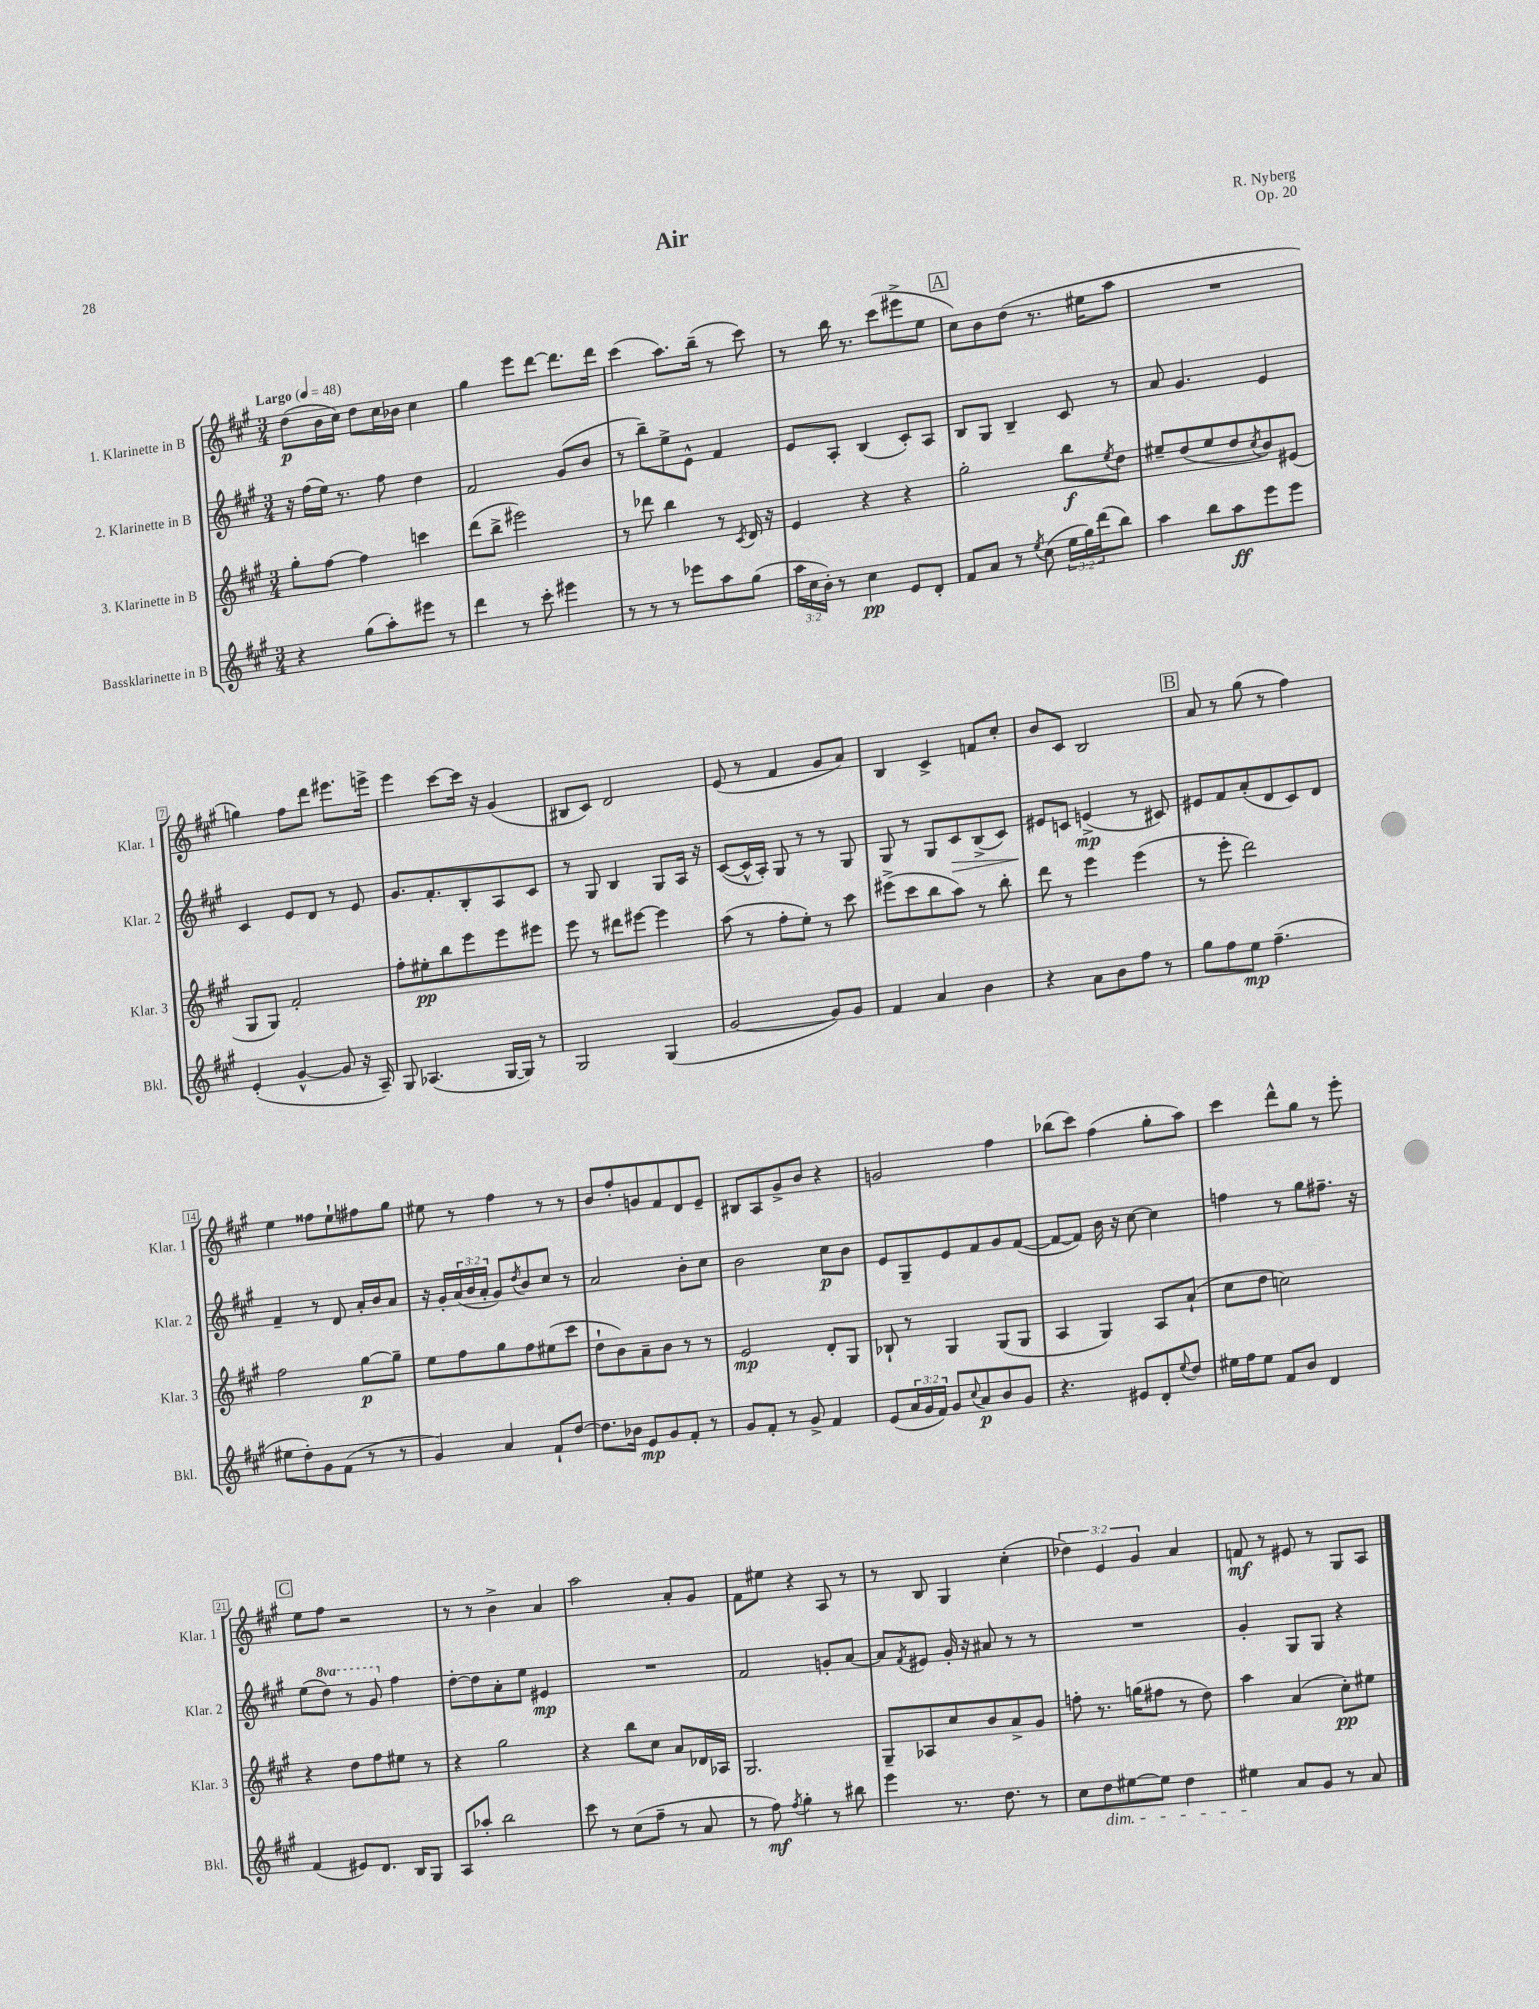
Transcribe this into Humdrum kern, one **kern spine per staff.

**kern	**kern	**kern	**kern
*staff4	*staff3	*staff2	*staff1
*clefG2	*clefG2	*clefG2	*clefG2
*k[f#c#g#]	*k[f#c#g#]	*k[f#c#g#]	*k[f#c#g#]
*M3/4	*M3/4	*M3/4	*M3/4
*MM48	*MM48	*MM48	*MM48
4r	8gg#'	16r	(8dd
.	.	(16ff#	.
.	[8ff#	16ee)	16b
.	.	8.r	16cc#)
(8gg#	4ff#]	.	8dd
8aa')	.	8ff#	16cc#
.	.	.	16b-
8eee#	4ccc	4dd	4cc#
8r	.	.	.
=	=	=	=
4ddd	(8ddd	2f#	4gg#
.	8bb^	.	.
8r	2eee#)	.	8eee
8ccc#'	.	.	[8ddd
4eee#	.	(8g#	8.ddd]
.	.	8b	.
.	.	.	16ddd
=	=	=	=
8r	8r	8r	(4ccc#
8r	8ddd-	8bb~)	.
8r	4bb	8ee^	8.aa)
8eee-	.	8e^^	.
.	.	.	(16bb~
8aa	8r	4f#	8r
.	8qc#	.	.
(8gg#	16d	.	8ccc#)
.	16r	.	.
=	=	=	=
24aa	4e	8e	8r
24cc#	.	.	.
24b')	.	.	.
8r	.	8A'	16bb
.	.	.	8.r
4cc#	4r	(4B	.
.	.	.	(8ccc#
8e	4r	8c#')	8eee#^
8d'	.	8A	8ee
=	=	=	=
8f#	2gg#'	8B	8cc#)
8a	.	8G#	8b
8r	.	4B~	(8dd
8qee	.	.	.
(8cc#	.	.	8.r
24ee	8bb	8c#	.
24gg#)	.	.	.
.	.	.	16ee#
(24ddd	.	.	.
.	8qee	.	.
8bb)	8dd	8r	8aa
=	=	=	=
4aa	8ee#~	8a	2.r
.	(8dd	4.g#	.
8bb	8ee#	.	.
8aa	8dd	.	.
.	8qcc#	.	.
8eee	8b)	4e	.
8eee	(8e#	.	.
=	=	=	=
(4e'	8G#	4c#	4gg)
.	8G#)	.	.
[4g#^^	2f#'	8e	8ff#
.	.	8d	8ddd
8g#]	.	8r	8.eee#
16r	.	8e	.
16A~)	.	.	16eee^
=	=	=	=
8G#	8ff#'	8.g#	4eee
(4.A-	8ee#'	.	.
.	.	8.f#'	.
.	8bb	.	[8ccc#
.	8eee	8B'	16ccc#]
.	.	.	16r
[16G#	8eee	8A	(4g#
16G#])	.	.	.
8r	8eee#	8c#	.
=	=	=	=
2G#	8eee	8r	8B#
.	8r	8G#	8c#)
.	8ddd#	4B	2d
.	[8eee#	.	.
(4G#	4eee#]	8G#	.
.	.	16A	.
.	.	16r	.
=	=	=	=
[2g#	(8aa	([8c#	(8e
.	8r	16c#^^]	8r
.	.	16A')	.
.	8ff#'	8G#	4f#
.	8ee')	8r	.
8g#])	8r	8r	8g#
8g#	8ccc#	8G#	8a)
=	=	=	=
4f#	(8eee#^	8G#	4B
.	8ccc#	8r	.
4a	8bb	8G#	4c#^
.	8aa)	8c#	.
4b	8r	(8B^	8f
.	8bb'	8c#)	8cc#'
=	=	=	=
4r	8ddd	8e#	8b
.	8r	8c	8c#
8a	4eee	(4e^	2B
8b	.	.	.
8ff#	(4eee	8r	.
8r	.	8c#)	.
=	=	=	=
8gg#	8r	8e#	8a
8ff#	8eee'	8f#	8r
8ee	2ddd)	(8a'	(8gg#
(4.ff#~	.	8d	8r
.	.	8c#)	4ff#)
.	.	8d	.
=	=	=	=
8ee#	2ff#	4f#~	4ee
8dd')	.	.	.
8g#	.	8r	8ff##
(8f#	.	8d	8ee`
8r	[8gg#	16a'	8ff#
.	.	16b	.
8r	8gg#~]	8a	8gg#
=	=	=	=
4g#)	8ee	16r	8ee#
.	.	16g#'	.
.	8ff#	(24a	8r
.	.	24b	.
.	.	24a'	.
4a	8gg#	8g#)	4ff#
.	.	8qdd	.
.	8ff#	8b	.
8f#`	(8ee#	8cc#	8r
[8dd	8ccc#	8r	8r
=	=	=	=
8.dd]	8dd`	2a	8b
.	8b)	.	8ff#'
16b-	.	.	.
8e	8a~	.	8g
8g#	8b	.	8f#
8f#'	8r	8b'	8d
8r	8r	8cc#	8e~
=	=	=	=
8g#	2e	2b	8B#
8f#'	.	.	8A
8r	.	.	8g#^
8g#^	.	.	8b
4f#	8d'	8cc#	4r
.	8G#	8b	.
=	=	=	=
(8e	8B-`	8e	2g
24a	8r	8G#~	.
24g#	.	.	.
24f#)	.	.	.
8g#	4G#	8e	.
8qqcc#	.	.	.
8a	.	8f#	.
8b	(8G#	8g#	4ff#
8g#	8G#	([8f#	.
=	=	=	=
4.r	4A	8f#_	(8bb-
.	.	8f#])	8ccc#)
.	4G#)	16b	(4ff#
.	.	16r	.
8e#	.	[8cc#	.
8d'	8A	4cc#]	8gg#'
8qqee	.	.	.
8dd	(8a`	.	8aa)
=	=	=	=
16ee#	8cc#	4ff	4ccc#
16ff#	.	.	.
8ee#	8dd	.	.
8f#	2cc)	8r	8ddd^^
8b	.	8gg#	8gg#
4d	.	8.ff#~	8r
.	.	.	8eee'
.	.	16r	.
=	=	=	=
(4f#	4r	(8ee	8ee
.	.	8ddd)	8ff#
8e#)	8dd	8r	2r
8.d	8ff#	8gg#	.
.	8ee#	4ff#	.
16B	.	.	.
8G#	8r	.	.
=	=	=	=
8A	4r	[8dd'	8r
8aa-'	.	8dd]	8r
2bb	2gg#	8a'	4b^
.	.	8ee	.
.	.	4e#	4a
=	=	=	=
8ccc#	4r	2.r	2aa
8r	.	.	.
(8cc#	8bb	.	.
8ff#~	8cc#	.	.
8r	8a	.	8a'
8a	16d-	.	8g#
.	16A-	.	.
=	=	=	=
8r	2.G#	2f#	8f#
8ff#)	.	.	8ee#
8qff#	.	.	.
4gg#'	.	.	4r
8r	.	8g'	8A
8bb#	.	[8a	8r
=	=	=	=
4eee	8G#~	8a]	8r
.	.	8qf#	.
.	8A-	8e#	8B
8.r	8cc#	16g#'	4G#
.	.	16r	.
.	8b	8a#	.
8.dd	.	.	.
.	8a^	8r	(4cc#'
8r	8g#	8r	.
=	=	=	=
8cc#	8ff'	2.r	6dd-)
8dd	8.r	.	.
.	.	.	6e
[8ee#	.	.	.
.	(16gg	.	.
.	.	.	6g#
8ee#]	8ff#	.	.
4dd	8r	.	4a
.	8dd)	.	.
=	=	=	=
4ee#	4aa	4g#'	8f
.	.	.	8r
8a	(4a	8G#	8e#
8g#	.	8G#	8r
8r	8cc#')	4r	8G#
8a	8ee#	.	8A
==	==	==	==
*-	*-	*-	*-
